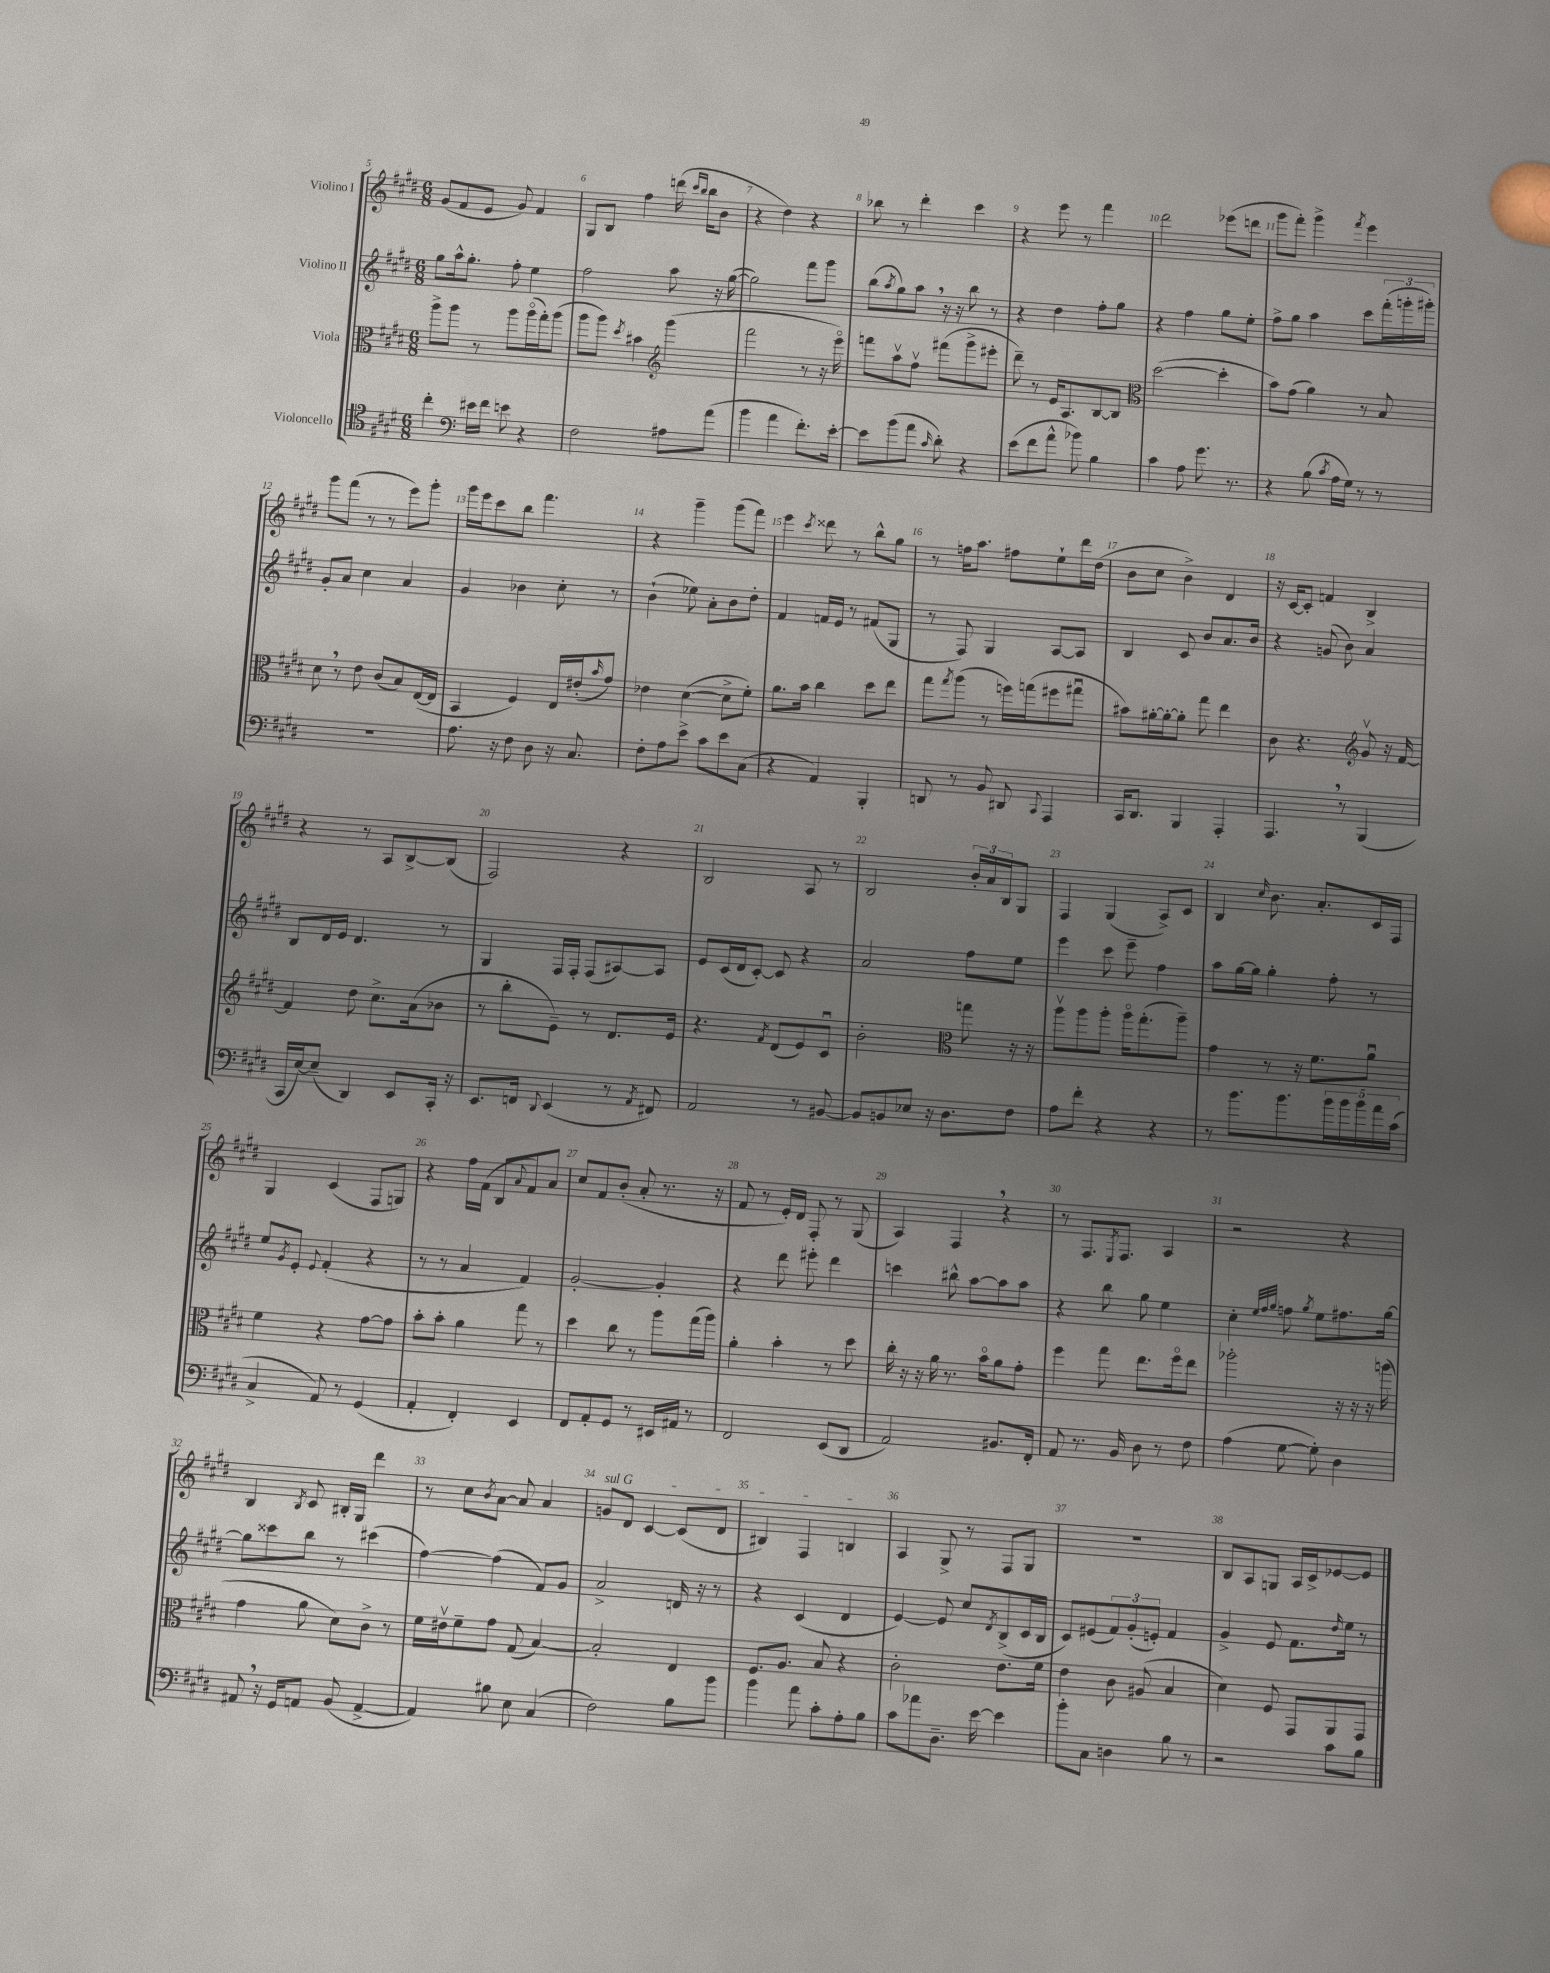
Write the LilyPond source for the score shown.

<<
\new StaffGroup <<
\new Staff = "s0" \with { instrumentName = "Violino I" } {
    \clef treble \key e \major \numericTimeSignature \time 6/8
    gis'8( fis'8 e'8 gis'8) fis'4 |
    gis8 b8 fis''4 d'''16( \grace { cis'''16 b''16 } b''16 b'8 |
    r4 dis''4) r4 |
    bes''8 r8 dis'''4-. cis'''4 |
    r4 e'''8 r8 fis'''4 |
    dis'''2 ees'''8( d'''8 |
    gis'''8 fis'''8-.) gis'''4-> \acciaccatura { fis'''8 } e'''4 |
    gis'''8 fis'''8( r8 r8 e'''8) gis'''8-. |
    gis'''16 e'''16 cis'''8 b''8 fis'''4. |
    r4 gis'''4-- gis'''8( fis'''8) |
    e'''4 \acciaccatura { cis'''8 } disis'''8 r8 b''8-^ gis''8 |
    r8 f''16 a''8. fis''8 e''8-! dis'''16 dis''16( |
    b'8 cis''8 b'4->) dis'4 |
    r16 cis'16~ cis'8-. f'4 b4-> |
    r4 r8 a8 b8~-> b8( |
    fis2) r4 |
    b2 a8 r8 |
    b2 \tuplet 3/2 { b'16-. a'16 b16 } gis8 |
    fis4 gis4( a8->) cis'8 |
    b4 \grace { cis''16 } b'8. a'8.-. cis'16 fis16 |
    gis4 cis'4( fis8 g8) |
    r4 fis''16 fis'16( b8 \appoggiatura { a'8 } fis'8) a'8 |
    cis''8 fis'8 b'8-.( a'8-. r8. r16 |
    fis'8 r8 e'16-.) dis'16 fis8-. r8 gis8( |
    a4) fis4 \breathe r4 |
    r8 fis8. \acciaccatura { e8 } fis8. a4 |
    r2 r4 |
    b4 \acciaccatura { b8 } cis'8 bis16-. gis16 dis'''4 |
    r8 cis''8 \acciaccatura { b'8 } a'8~ a'8 a'4 |
    \once \override TextSpanner.bound-details.left.text = \markup { \italic "sul G" } g'8\startTextSpan dis'8 cis'4~ cis'8( dis'8 |
    bis4) fis4 b4\stopTextSpan |
    a4 gis8-> r8 fis8 gis8 |
    R2. |
    b8 a8 g8 a16 cis'16-> ees'8~ ees'8 \bar "|." |
}
\new Staff = "s1" \with { instrumentName = "Violino II" } {
    \clef treble \key e \major \numericTimeSignature \time 6/8
    gis''8 a''16-^ gis''8.-. fis''8-. e''4 |
    fis''2 a''8 r16 gis''16~( |
    gis''2) fis'''8 gis'''8 |
    b''8( \acciaccatura { a''8 } gis''8) a''8 \breathe r16 r16 b''8 r8 |
    r4 dis''4 fis''8-. gis''8 |
    r4 fis''4 gis''8 e''8-. |
    fis''8-> gis''8 a''4 cis'''8 \tuplet 3/2 { fis'''16-.( g'''16-. gis'''16-.) } |
    gis'8-. a'8 cis''4 a'4 |
    gis'4 bes'4 cis''8-. r8 |
    b'4-!( ees''8) a'8-. b'8 dis''8-. |
    fis'4 f'16 e'16 r8 fis'8( gis8 |
    r8 fis8) gis4 a8~ a8 |
    b4 cis'8 b'8 a'8. b'16 |
    r4 g'8( b'8) a'4 |
    b8 dis'16 e'16 dis'4. r8 |
    gis4 fis16 fis16-. fis8( ais8~) ais8 |
    e'8 cis'16( dis'16 cis'8~-.) cis'8 r4 |
    a'2 fis''8 e''8 |
    e'''4 cis'''8 e'''8-- fis''4 |
    a''8 gis''16~ gis''16 gis''4-. fis''8-. r8 |
    e''8 \acciaccatura { gis'8 } e'8-. \appoggiatura { e'8 } fis'4-.( r4 |
    r8 r8 a'4 fis'4) |
    gis'2~-. gis'4-. |
    r4 dis'''8 eis'''8-. dis'''4 |
    c'''4 bis''8-^ a''8~ a''8 a''8 |
    r4 b''8 gis''8 e''4 |
    cis''4-. \grace { e''32 fis''32 gis''32 } f''8 \acciaccatura { gis''8 } e''8 fis''8. gis''16~ |
    gis''8 cisis'''8 b''8 r8 cis'''4( |
    fis''4~) fis''4( fis'8) gis'8 |
    a'2-> d'16 r16 r8 |
    r4 cis'4( dis'4 |
    e'4~) e'8 cis''8 \acciaccatura { dis'8 } b8->( cis'16 b16 |
    cis'8) eis'8( \tuplet 3/2 { fis'8) gis'8-.( e'8-.) } fis'4 |
    gis'4-> e'8 fis'8. \grace { dis''16 } e''16 r8 \bar "|." |
}
\new Staff = "s2" \with { instrumentName = "Viola" } {
    \clef alto \key e \major \numericTimeSignature \time 6/8
    a''8-> a''8 r8 a''8 a''16\flageolet( gis''16-.) a''8( |
    a''8 a''8) \acciaccatura { dis''8 } bis'4 \clef treble gis'''4( |
    fis'''2 r8 r16 e'''16\flageolet) |
    f'''8 a''8\upbow fis''8\upbow fis'''8( gis'''8-> eis'''8-. |
    dis'''8--) r8 e'16 a8. b8~ b8 |
    \clef alto dis''2~( dis''4-. |
    b'8) gis'8( a'4) r8 b8 |
    dis'8 \breathe r8 e'8 cis'8( b8) e16~( e16 |
    b,4 fis4) e16 eis'16-.( \grace { b'16 } gis'8) |
    ees'4 dis'4~( dis'8-> fis'8-.) |
    a'8. b'16 cis''4 dis''8 e''8 |
    gis''8 \acciaccatura { gis''8 } a''8( r8 f''16) g''16( fis''8 gis''8\downbow |
    bis'8) ais'16~-. ais'16~-. ais'8-. gis''8 e''4 |
    cis'8 r4. \clef treble gis'8\upbow r16 fis'16~ |
    fis'4 dis''8 cis''8.-> a'16( bes'8 |
    r8 b''8-. e'8--) r8 dis'8. e'16 |
    r4. \acciaccatura { fis'8 } dis'8( e'8) cis'8\downbow |
    b'2-. \clef alto g''8 r16 r16 |
    a''8\upbow a''8 a''8-. a''16\flageolet gis''8.-.( a''8--) |
    gis'4 r8 r16 fis'8. a'8\downbow |
    fis'4 r4 gis'8~ gis'8 |
    b'8-. b'8-. a'4 gis''8 r8 |
    dis''4 cis''8 r8 a''8 gis''16( a''16) |
    a'4-. b'4-. r8 dis''8 |
    cis''16-. r16 r16 a'16 r8. b'16\flageolet a'8 gis'8-. |
    fis''4 gis''8 e''8. fis''16\flageolet e''8 |
    aes''2-. r16 r16 r16 a''16( |
    gis'4 a'8 dis'8) cis'8-> r8 |
    fis'16 eis'16\upbow fis'8-- gis'8 gis8( b4~) |
    b2-. e4 |
    fis8. a8. b8 r4 |
    cis'2-. e'8. fis'16 |
    e'4 cis'8 ais8( b4 |
    dis'4) fis8 gis,8 a,8 gis,8 \bar "|." |
}
\new Staff = "s3" \with { instrumentName = "Violoncello" } {
    \clef tenor \key e \major \numericTimeSignature \time 6/8
    cis''4-. \clef bass eis'16 fis'16 e'8 r4 |
    fis2 ais8 a'8( |
    b'4 a'4 fis'8.-.) e'16~-. |
    e'8 b'8( a'8 \grace { cis'16 } dis'8-.) r4 |
    e'8( fis'8 a'8-^ bes'8) b4 |
    cis'4 a8 gis'8. r8. |
    r4 b8( \acciaccatura { cis'8 } a16 gis16) r8 r8 |
    R2. |
    a8. r16 fis8 dis8 r16 cis8. |
    fis8-. a8 e'8-> cis'8 e'8 cis8( |
    r4 a,4) b,,4-. |
    d,8 r8 b,8 dis,8 \appoggiatura { cis,8 } a,,4 |
    cis,16 dis,8. b,,4 a,,4-. |
    a,,4. \breathe r8 b,,4( |
    cis,16 e16~) e8--( dis,4) e,8 cis,16-. r16 |
    e,8. f,16 \appoggiatura { dis,8 } e,4( r8 \acciaccatura { a,8 } fis,8) |
    a,2 r8 bis,8~ |
    bis,8 b,8 ees8 r16 dis8. fis8 |
    a8 fis'8-. r4 r4 |
    r8 b'8. b'8. \tuplet 5/4 { b'16 b'16 b'16 a'16 cis'16( } |
    cis4-> a,8) r8 gis,4( |
    a,4-. fis,4-.) e,4 |
    fis,8 a,8-. gis,8 r8 eis,16 ais,16 r8 |
    fis,2 e,8( dis,8 |
    a,2) bis,8. fis,16-. |
    a,8 r8. b,16 dis8 r8 fis8 |
    a4( gis8~ gis8-.) dis4 |
    ais,8 \breathe r16 gis,16 a,8 b,8( a,4~-> |
    a,4) bis8 e8 cis4( |
    fis2) b8 b'8 |
    b'4 a'8 cis'8-. a8-. b8 |
    cis'8 aes'8 dis8.-- e'16~ e'4 |
    b'8-. cis8 d4 b8 r8 |
    r2 cis'8 b8 \bar "|." |
}
>>
>>
\layout { \context { \Score currentBarNumber = #5 \override BarNumber.break-visibility = ##(#f #t #t) barNumberVisibility = #all-bar-numbers-visible } }
